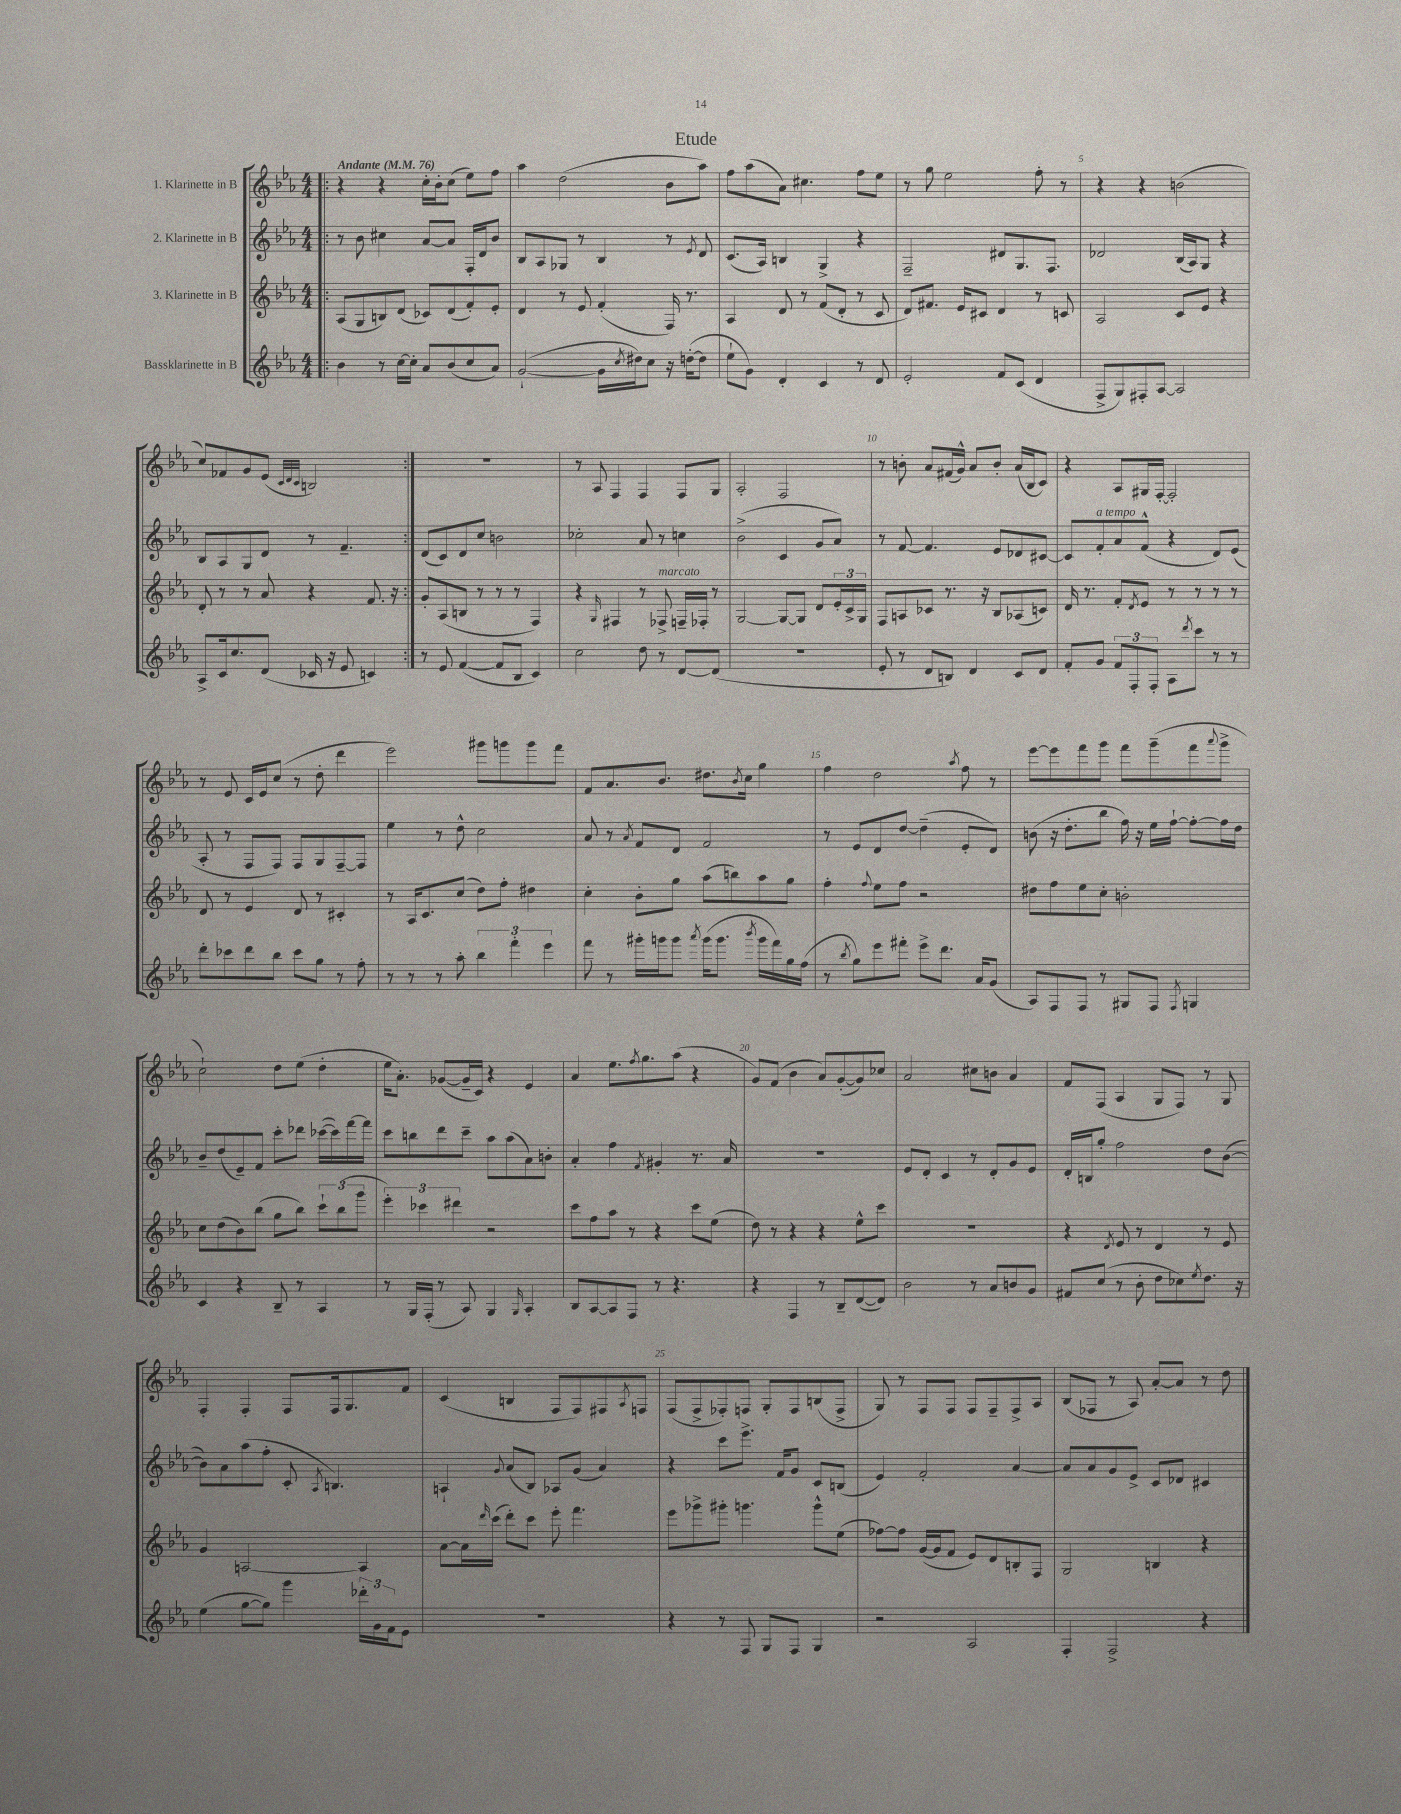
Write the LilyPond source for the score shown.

\header { title = "Etude" }
<<
\new StaffGroup <<
\new Staff = "s0" \with { instrumentName = "1. Klarinette in B" } {
    \clef treble \key ees \major \numericTimeSignature \time 4/4 \tempo "Andante" 4 = 76
    \repeat volta 2 { \bar ".|:" r4 r4 c''16-. bes'16-. c''8( ees''8) f''8 |
    aes''4 d''2( bes'8 aes''8) |
    f''8 aes''8( aes'8) cis''4. f''8 ees''8 |
    r8 g''8 ees''2 f''8-. r8 |
    r4 r4 b'2( |
    c''8) fes'8 g'8 ees'8( \grace { c'32 d'32 c'32 } b2) | }
    R1 |
    r8 aes8 f4 f4 f8 g8 |
    aes2-. f2 |
    r8 b'8-. aes'8 fis'16( g'16-^) aes'8 b'8-. aes'16( bes16 c'8) |
    r4 aes8 gis16 f16~-. f2-. |
    r8 ees'8 c'16 ees'16 c''8( r8 d''8-. d'''4 |
    ees'''2) gis'''8 g'''8 g'''8 f'''8 |
    f'8 aes'8. bes'8. dis''8. \acciaccatura { bes'8 } c''16 g''4 |
    f''4 d''2 \acciaccatura { aes''8 } f''8 r8 |
    ees'''8~ ees'''8 f'''8 g'''8 f'''8 g'''8--( f'''8 \appoggiatura { aes'''8 } g'''8-> |
    c''2-!) d''8 ees''8( d''4-. |
    ees''16 aes'8.-.) ges'8~( ges'16-- c'16) r4 ees'4 |
    aes'4 ees''8. \acciaccatura { f''8 } g''8. aes''8( r4 |
    g'8) f'8( bes'4 aes'8) g'8~-.( g'8) ces''8 |
    aes'2 cis''8 b'8 aes'4 |
    f'8 f8( aes4 g8 f8) r8 g8 |
    f4-. f4-. f8 f16 g8. f'8 |
    c'4( b4 f8 f8) fis8 \acciaccatura { aes8 } f8 |
    f8( f8-> fes8-.) f8 g8-. f8 b8( f8-> |
    g8) r8 f8 f8 f8 f8-- f8-> aes8 |
    bes8( fes8 r8 aes8) aes'8~-. aes'8 r8 d''8 \bar "|." |
}
\new Staff = "s1" \with { instrumentName = "2. Klarinette in B" } {
    \clef treble \key ees \major \numericTimeSignature \time 4/4
    \repeat volta 2 { \bar ".|:" r8 bes'8 cis''4 aes'8~ aes'8 f16-. d'16 bes'8 |
    bes8 aes8 ges8 r8 bes4 r8 \acciaccatura { ees'8 } d'8 |
    c'8.( aes16) b4 g4-> r4 |
    f2-- dis'8 g8. f8. |
    des'2 bes16( aes16) g8 r4 |
    bes8 aes8 g8 d'8 r8 f'4.-- | }
    d'8( c'8) d'8 c''8 b'2 |
    ces''2-. aes'8 r8 c''4 |
    bes'2->( c'4 g'8 aes'8) |
    r8 f'8~ f'4. ees'8 des'8 cis'8~ |
    cis'8 f'8-.^\markup { \italic "a tempo" } aes'8 f'8-^( r4 d'8) ees'8( |
    aes8-. r8 f8 f8) f8 g8 f8~-- f8 |
    ees''4 r8 d''8-^ c''2 |
    aes'8 r8 \acciaccatura { aes'8 } f'8 d'8 f'2 |
    r8 ees'8 d'8 d''8~ d''4--( ees'8-. d'8) |
    b'8( r16 d''8.-. bes''8 f''16) r16 ees''16 f''16~-! f''8~-. f''16 d''16 |
    bes'8-- d''8( ees'8--) f'8 c'''8-. des'''8 ces'''16~( ces'''16) f'''16~ f'''16 |
    c'''8 b''8 d'''8 c'''8-- aes''8 aes''8( aes'8) b'8-. |
    aes'4-. f''4 \acciaccatura { f'8 } gis'4-. r8. aes'16 |
    R1 |
    ees'8 d'8-. c'4 r8 d'8-. g'8 ees'8 |
    d'16-. b16 g''8-. f''2 d''8 bes'8~( |
    bes'8) aes'8 aes''8( f''8-. c'8-. \acciaccatura { aes8 } b4.) |
    a4-! \appoggiatura { g'8 } aes'8( bes8) aes8 g'8( aes'4) |
    r4 c'''8 ees'''8.-> f'16 g'8 c'8 b8( |
    ees'4) f'2-. aes'4~ |
    aes'8 aes'8 g'8 ees'8-> c'8 des'8 cis'4 \bar "|." |
}
\new Staff = "s2" \with { instrumentName = "3. Klarinette in B" } {
    \clef treble \key ees \major \numericTimeSignature \time 4/4
    \repeat volta 2 { \bar ".|:" aes8( g8 b8) d'8( ces'8) d'8( f'8-.) ees'8-. |
    d'4 r8 ees'8 f'4-.( f16) r8. |
    aes4 d'8 r8 f'8( d'8-. r8 c'8 |
    d'8) fis'8. ees'16 cis'8 d'4 r8 c'8 |
    aes2 c'8 ees'8 r4 |
    d'8-. r8 r8 aes'8 r4 f'8. r16 | }
    g'8-. aes8( b8 r8 r8 r8 f4) |
    r4 \grace { g16 } fis4 r8 fes8->^\markup { \italic "marcato" } f16-- fes16-. r8 |
    g2~ g8~ g8 d'8 \tuplet 3/2 { ees'16-. c'16-> g16 } |
    f8 a8 ces'8 r8. r16 bes8 aes8( c'8) |
    d'16 r8. f'8-. \acciaccatura { d'8 } ees'8 r8 r8 r8 r8 |
    d'8 r8 ees'4 d'8 r8 cis'4-. |
    r8 aes16 c'8. c''8( d''8) f''8-. dis''4 |
    c''4-. bes'8-. g''8 aes''8( b''8) aes''8 g''8 |
    f''4-. \appoggiatura { f''8 } ees''8 f''8 r2 |
    dis''8 f''8 ees''8 c''8-. b'2-. |
    c''8 d''8( bes'8) bes''8( g''8 bes''8) \tuplet 3/2 { c'''8-! bes''8( g'''8 } |
    \tuplet 3/2 { ees'''4-.) ces'''4 dis'''4 } r2 |
    c'''8 f''8 aes''8 r8 r4 c'''8 ees''8( |
    d''8) r8 r4 r4 ees''8-^ c'''8 |
    R1 |
    r4 \acciaccatura { d'8 } ees'8 r8 d'4 r8 ees'8 |
    g'4 a2~ a4 |
    aes'8~ aes'16 \grace { d'''16 } c'''16( d'''8-.) c'''8 ees'''8-. f'''4. |
    ees'''8 ges'''8-> gis'''8-. g'''4. g'''8-^ ees''8( |
    fes''8~) fes''8 g'16~( g'16 f'8 ees'8) d'8 b8-. f8 |
    g2 b4 r4 \bar "|." |
}
\new Staff = "s3" \with { instrumentName = "Bassklarinette in B" } {
    \clef treble \key ees \major \numericTimeSignature \time 4/4
    \repeat volta 2 { \bar ".|:" bes'4 r8 c''16~ c''16-. aes'8 bes'8( c''8 aes'8) |
    g'2~-!( g'16 \acciaccatura { c''8 } dis''16) c''8 r16 d''16~-.( d''8 |
    ees''8-! g'8) d'4-. c'4 r8 d'8 |
    ees'2-. f'8 c'8( d'4 |
    f8-> g8) fis8-. aes8~ aes2 |
    aes8-> c'16 c''8. d'8( ces'16 r16 ees'8 c'4) | }
    r8 ees'8 f'4~( f'8 bes8 c'4) |
    c''2 d''8 r8 d'8~ d'8( |
    R1 |
    ees'8-. r8 d'8 b8) d'4 c'8 d'8 |
    f'8-. g'8 \tuplet 3/2 { f'8 f8-. f8-. } aes8 \acciaccatura { d'''8 } c'''8 r8 r8 |
    d'''8-. ces'''8 d'''8 bes''8 ces'''8 g''8 r8 f''8-. |
    r8 r8 r8 aes''8-. \tuplet 3/2 { bes''4 f'''4-. ees'''4 } |
    f'''8 r8 gis'''16-. g'''16 g'''8 \acciaccatura { aes'''8 } g'''16( g'''8. \acciaccatura { bes'''8 } g'''16 f'''16) g''16 f''16( |
    r8 \acciaccatura { bes''8 } g''8) ees'''8 fis'''8-. ees'''8-> d'''8. aes'16 g'8( |
    aes8) f8 f8 r8 gis8 f8 \acciaccatura { f8 } g4 |
    c'4 r4 bes8-- r8 aes4 |
    r8 g16 f16-.( r8 aes8) g4 \grace { g16 } aes4-. |
    bes8 aes8~ aes8 f8 r8 r4. |
    r4 f4 r8 bes8-- d'8~( d'8) |
    bes'2 r8 aes'8 b'8 g'8 |
    fis'8 c''8( r8 bes'8-. d''8 ces''8) \acciaccatura { ees''8 } d''8. r16 |
    ees''4( g''8~ g''8) g'''4 \tuplet 3/2 { des'''16-. g'16 f'16 } ees'8 |
    R1 |
    r4 r8 f8 g8 f8 g4 |
    r2 aes2 |
    f4-. f2-> r4 \bar "|." |
}
>>
>>
\layout { \context { \Score \override BarNumber.break-visibility = ##(#f #t #t) barNumberVisibility = #(every-nth-bar-number-visible 5) } }
